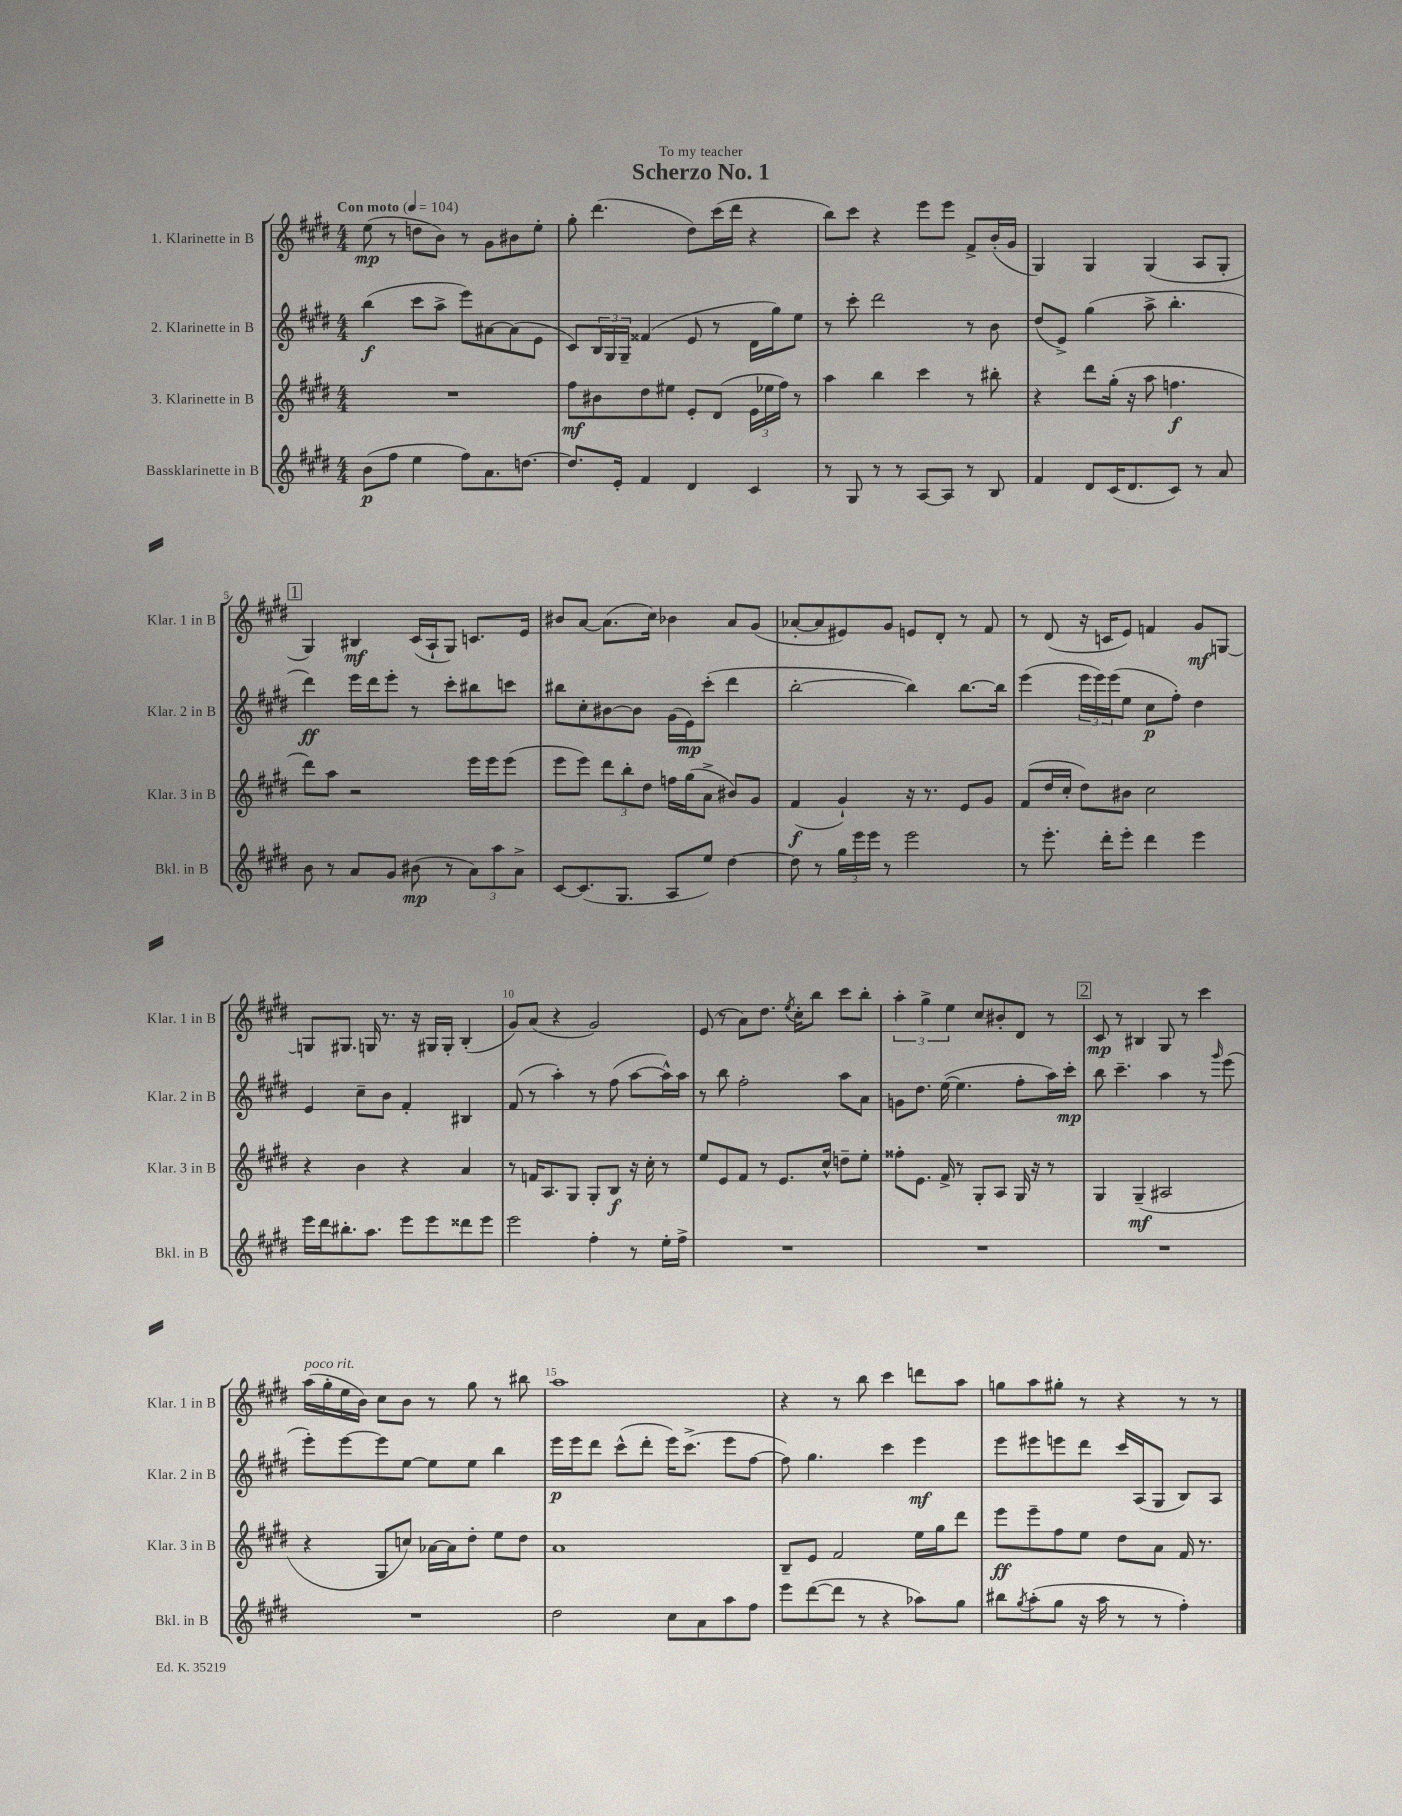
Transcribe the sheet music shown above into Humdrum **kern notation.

**kern	**kern	**kern	**kern
*staff4	*staff3	*staff2	*staff1
*clefG2	*clefG2	*clefG2	*clefG2
*k[f#c#g#d#]	*k[f#c#g#d#]	*k[f#c#g#d#]	*k[f#c#g#d#]
*M4/4	*M4/4	*M4/4	*M4/4
*MM104	*MM104	*MM104	*MM104
(8b	1r	(4bb	(8ee
8ff#	.	.	8r
4ee	.	8ccc#	8dd
.	.	8aa^	8b)
8ff#)	.	8eee)	8r
8.a	.	[8a#	8g#
.	.	(8a#]	8b#
[8.dd	.	.	.
.	.	8e	8ee'
=	=	=	=
8.dd]	8ff#	8c#)	8gg#'
.	8b#	24B	(4.ddd#
.	.	24G#	.
16e'	.	.	.
.	.	24G#~	.
4f#	8dd#	(4f##	.
.	8ee#	.	.
4d#	8e'	8e	8dd#)
.	(8d#	8r	(16ccc#
.	.	.	16ddd#
4c#	24e	16d#	4r
.	24ee-	.	.
.	.	16gg#)	.
.	24ff#)	.	.
.	8r	8ee	.
=	=	=	=
8r	4aa	8r	8bb)
8G#	.	8ccc#'	8ccc#
8r	4bb	2ddd#	4r
8r	.	.	.
[8A	4ccc#	.	8eee
8A]	.	.	8eee
8r	8r	8r	8f#^
8B	8bb#'	8b	(16b'
.	.	.	16g#
=	=	=	=
4f#	4r	(8dd#	4G#)
.	.	8e^)	.
8d#	8ddd#	(4gg#	4G#
(16c#	(16gg#'	.	.
8.d#	16r	.	.
.	8aa	8aa^	(4G#
8c#)	4.ff	4.bb'	.
8r	.	.	8A
8a	.	.	8G#'
=	=	=	=
8b	8ddd#)	4ddd#)	4G#)
8r	8aa	.	.
8a	2r	16eee	4B#
.	.	16ddd#	.
8g#	.	8eee'	.
(8b#	.	8r	(16c#
.	.	.	16A`
8r	.	8ccc#'	8G#)
12a)	16eee	8bb#	8.c
.	16eee	.	.
12aa	.	.	.
.	(8eee	8ccc	.
12a^	.	.	.
.	.	.	16e
=	=	=	=
[8c#	8eee	8bb#	8b#
(8.c#]	8eee)	8cc#'	[8a
.	12ddd#	[8b#	(8.a]
8.G#	.	.	.
.	12bb'	.	.
.	.	8b#]	.
.	12dd#	.	.
.	.	.	16cc#)
8A	16ff	(16g#	4b-
.	(16gg#	16e)	.
8ee)	8a^	(8ccc#'	.
[4dd#	8b#)	4ddd#	8a
.	8g#	.	(8g#
=	=	=	=
8dd#]	(4f#	[2bb'	[8a-'
8r	.	.	8a-]
24gg#	4g#`)	.	8e#)
24eee	.	.	.
24eee	.	.	.
8r	.	.	8g#
2eee	16r	4bb])	8e
.	8.r	.	.
.	.	.	8d#'
.	8e	[8.bb	8r
.	8g#	.	8f#
.	.	16bb]	.
=	=	=	=
8r	(8f#	(4eee	8r
8.eee'	16dd#	.	(8d#
.	16cc#'	.	.
.	8dd#)	24eee	16r
.	.	24eee)	.
16ddd#'	.	.	16c
.	.	(24eee	.
8eee'	8b#	8ee	8e)
4ddd#	2cc#	8cc#	4f
.	.	8ff#')	.
4eee	.	4dd#	8g#
.	.	.	[8G
=	=	=	=
16eee	4r	4e	8G]
16ddd#	.	.	.
8.bb#'	.	.	8.G#
.	4b	8cc#~	.
8.aa	.	.	16G
.	.	8b	8.r
8eee	4r	4f#'	.
.	.	.	16r
8eee	.	.	16G#
.	.	.	16G#'
8ddd##	4a	4B#	(4B'
8eee	.	.	.
=	=	=	=
2eee	8r	(8f#	8g#)
.	16f	8r	(8a
.	8.A	.	.
.	.	4aa')	4r
.	8G#	.	.
4ff#'	8G#'	8r	2g#)
.	8B	(8ff#	.
8r	16r	[8aa	.
.	16cc#'	.	.
16ee'	8r	16aa^^])	.
16ff#^	.	16aa	.
=	=	=	=
1r	8ee	8r	(8e
.	8e	8bb	8r
.	8f#	2ff#'	8a)
.	8r	.	8.dd#
.	8.e	.	.
.	.	.	8qee
.	.	.	16cc#'
.	.	.	8bb
.	16cc#^^	.	.
.	8dd~	8aa	8ccc#
.	8ee'	8a	8bb'
=	=	=	=
1r	8ff##'	8g	6aa'
.	8.e	8.dd#	.
.	.	.	6gg#^
.	16f#^	([16ee	.
.	.	.	6ee
.	8r	4.ee]	.
.	8G#'	.	8cc#
.	8A	.	8b#'
.	16G#	8ff#'	8d#
.	16r	.	.
.	8r	16aa)	8r
.	.	16ccc#'	.
=	=	=	=
1r	4G#	8bb	8c#
.	.	4.ccc#~	8r
.	(4G#~	.	4B#
.	2A#	4aa	8G#
.	.	.	8r
.	.	8r	4ccc#
.	.	16qqggg#	.
.	.	(8eee	.
=	=	=	=
1r	4r	8eee')	(16aa
.	.	.	16gg#'
.	.	[8eee	16ee
.	.	.	16b)
.	8G#	8eee]	8cc#
.	8cc)	[8ee	8b
.	[16a-	8ee]	8r
.	16a-]	.	.
.	8dd#'	8ee	8gg#
.	8ee	4bb	8r
.	8dd#	.	8bb#
=	=	=	=
2dd#	1a	16eee	1aa
.	.	16eee	.
.	.	8ddd#	.
.	.	(8ccc#^^	.
.	.	8ddd#'	.
8cc#	.	16eee)	.
.	.	(8.ccc#^	.
8a	.	.	.
8aa	.	8eee	.
8ff#	.	[8ff#	.
=	=	=	=
8eee	8B~	8ff#])	4r
([8ddd#	8e	4.gg#	.
8ddd#]	2f#	.	8r
8r	.	.	8bb
4r	.	4ccc#	4ccc#
8aa-)	16ee	4eee	8ddd
.	16gg#	.	.
8gg#	8ddd#	.	8aa
=	=	=	=
8bb#	8eee	8eee	8gg
8qgg#	.	.	.
(8aa'	8eee~	8eee#	8aa
8gg#	8ff#	8eee	8gg#'
16r	8ee	8ddd#	8r
16aa	.	.	.
8r	8dd#	16ccc#	4r
.	.	(16A	.
8r	8a	8G#	.
4ff#')	16f#	8B)	8r
.	8.r	.	.
.	.	8A	8r
==	==	==	==
*-	*-	*-	*-
